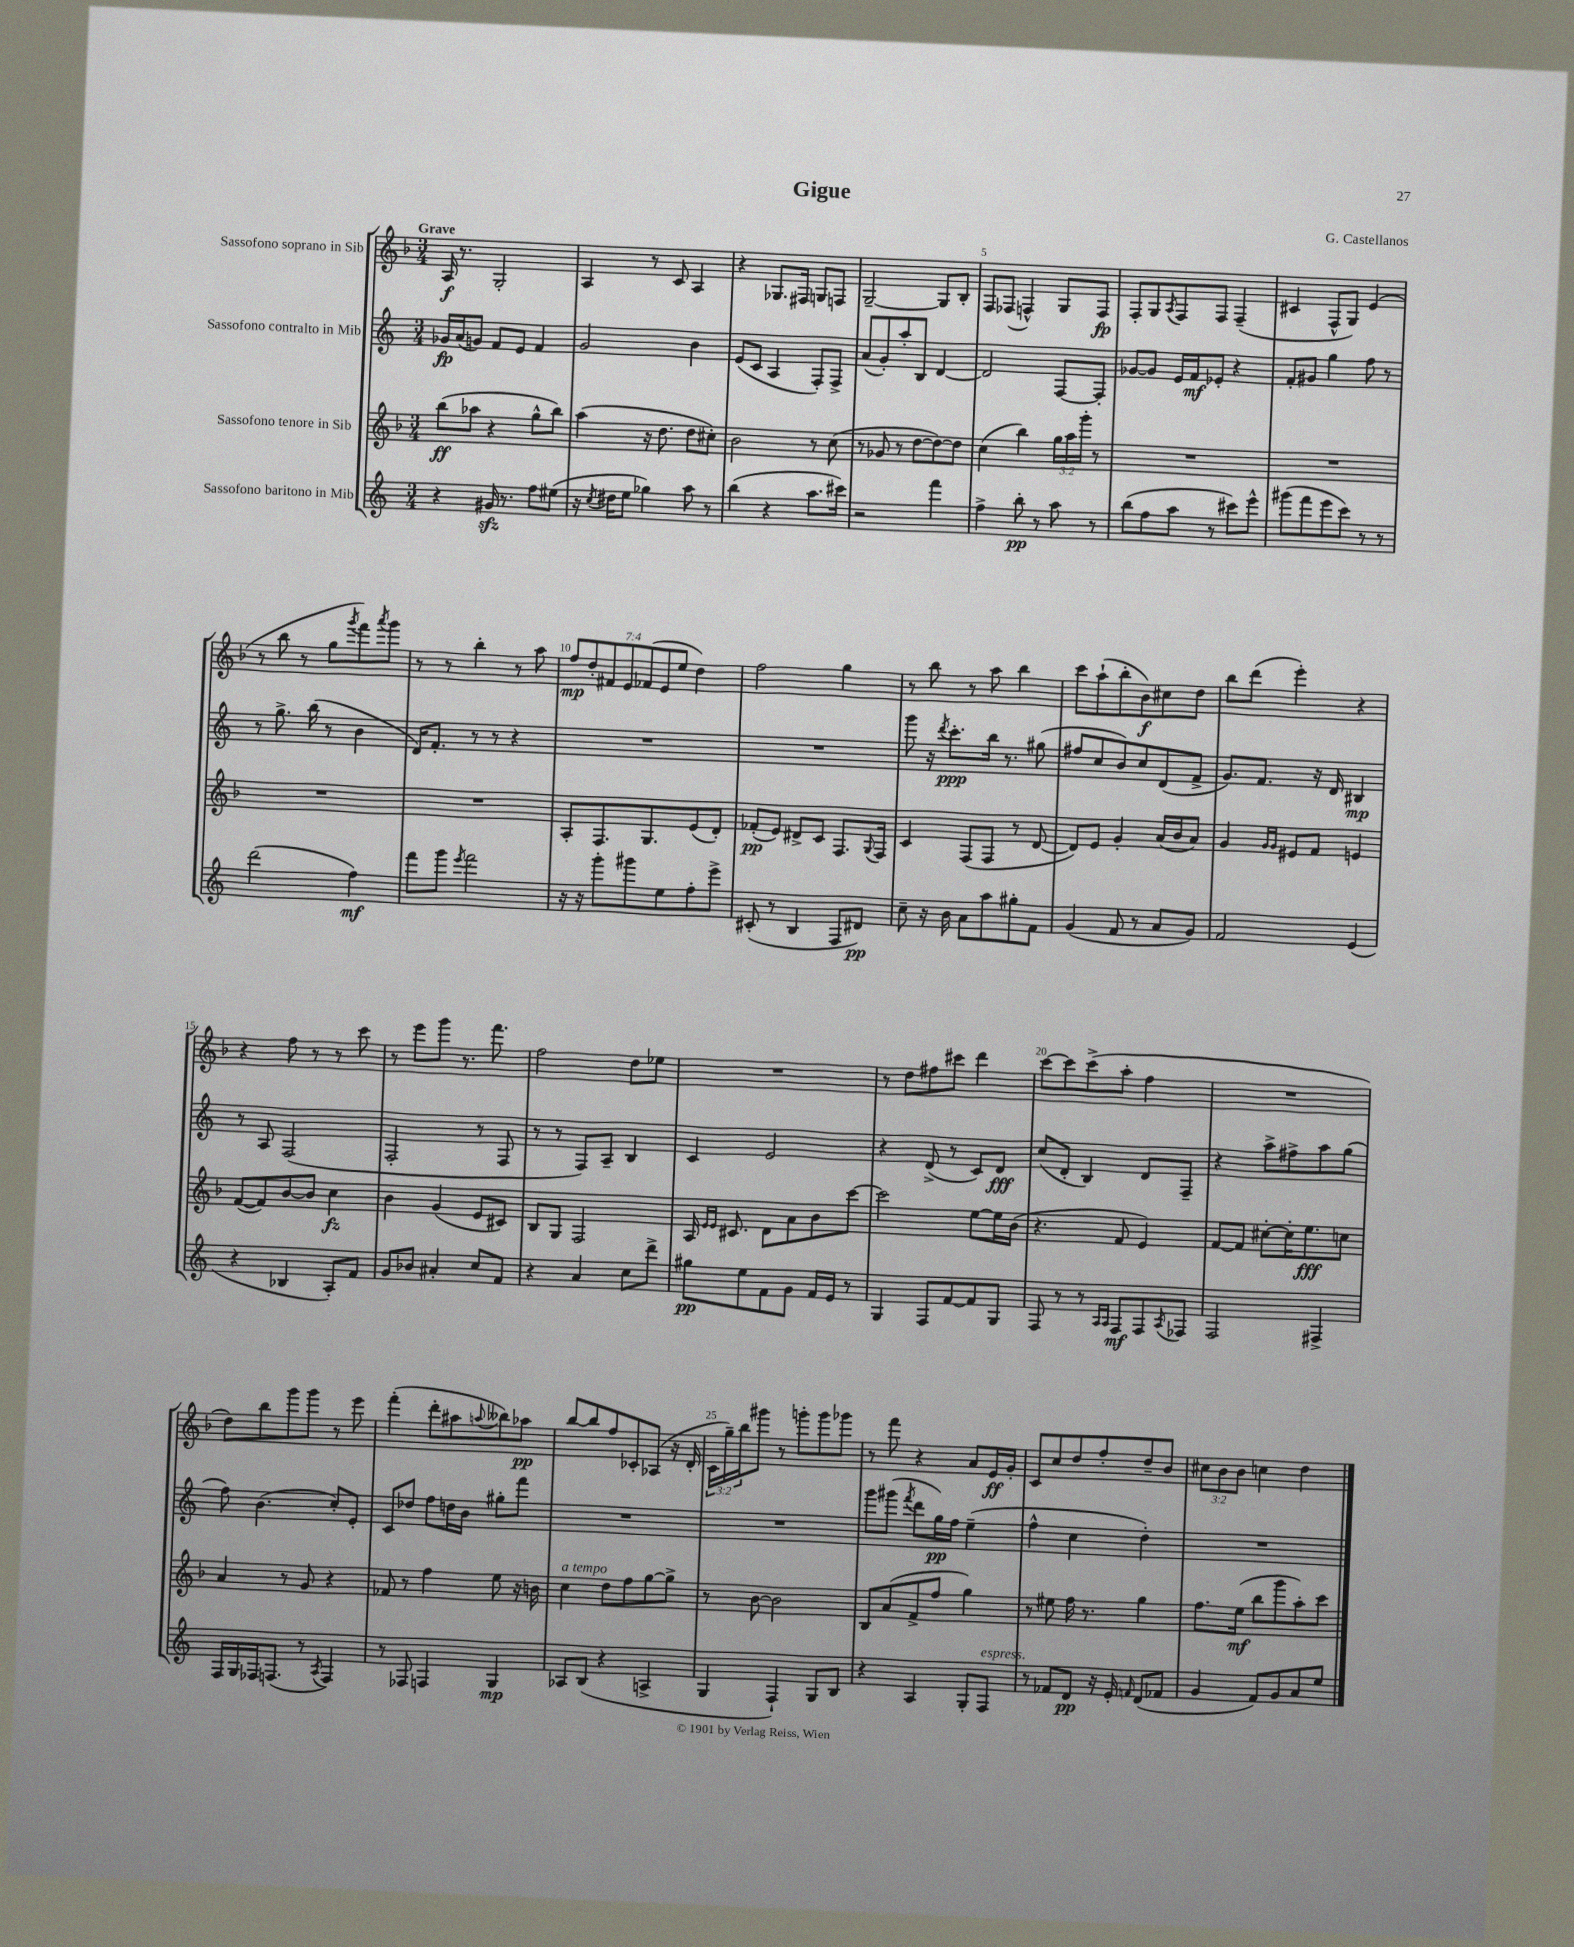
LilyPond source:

\header { title = "Gigue" composer = "G. Castellanos" }
<<
\new StaffGroup <<
\new Staff = "s0" \with { instrumentName = "Sassofono soprano in Sib" } {
    \clef treble \key f \major \numericTimeSignature \time 3/4 \override Staff.TupletNumber.text = #tuplet-number::calc-fraction-text \tempo "Grave"
    a16\f r8. g2-. |
    a4 r8 c'8 a4 |
    r4 ges8. fis16 g8 f8 |
    g2~-- g8 bes8-. |
    f8 fes8( f4-^) g8 f8\fp |
    f8-. g8 \acciaccatura { a8 } f8 f8 f4--( |
    cis'4 f8-^ g8) e'4( |
    r8 bes''8 r8 g''8 \acciaccatura { g'''8 } f'''8) \acciaccatura { a'''8 } g'''8 |
    r8 r8 bes''4-. r8 a''8 |
    \tuplet 7/4 { f''8\mp d''8-. fis'8 e'8 fes'8( e'8 e''8 } d''4) |
    f''2 g''4 |
    r8 bes''8 r8 a''8 bes''4 |
    c'''8 a''8-!( bes''8-. bes'8\f) cis''8 d''8 |
    bes''8 d'''8( e'''4-.) r4 |
    r4 f''8 r8 r8 c'''8 |
    r8 e'''8 g'''8 r8. f'''8. |
    f''2 d''8 ees''8 |
    R2. |
    r8 d''8 fis''8 cis'''8 d'''4 |
    c'''8~ c'''8 c'''8->( a''8-. f''4 |
    R2. |
    d''8) bes''8 g'''8 g'''8 r8 e'''8 |
    f'''4-.( d'''8-. ais''8 \appoggiatura { a''8 } beses''8) aes''8\pp |
    bes''8~ bes''8 f''8 ces'8-. aes8( r16 d'16-. |
    \tuplet 3/2 { c'16 g''16--) bes''16 } gis'''8 r8 g'''8-. g'''8 ges'''8 |
    r8 f'''8 r4 a'8 e'16\ff g'16-. |
    c'8 c''8 d''8 f''8-. d''8-- bes'8 |
    \tuplet 3/2 { cis''8 bes'8 bes'8 } c''4 d''4 \bar "|." |
}
\new Staff = "s1" \with { instrumentName = "Sassofono contralto in Mib" } {
    \clef treble \key c \major \numericTimeSignature \time 3/4
    ges'16\fp a'16( g'8) f'8 e'8 f'4 |
    g'2 b'4 |
    e'8( c'8 a4 f8-.) f8-> |
    a'8( g'8-.) a''8-. b8 d'4~ |
    d'2 f8~ f8-. |
    ges'8~ ges'8 e'16 f'16\mf ees'8-. r4 |
    f'8-. gis'8 g''4 f''8 r8 |
    r8 g''8.-> b''16( r8 b'4 |
    d'16) f'8.-. r8 r8 r4 |
    R2. |
    R2. |
    g'''8 r16 \acciaccatura { d'''8 } c'''8.-.\ppp b''16 r8. gis''8( |
    fis''8 c''8 b'8) c''8 d'8( f'8-> |
    g'8.) f'8. r16 d'16 bis4\mp |
    r8 a8 f2( |
    f2-. r8 f8 |
    r8 r8 f8) a8-- b4 |
    c'4 e'2 |
    r4 d'8->( r8 c'8) d'8\fff |
    c''8( d'8-. b4) d'8 f8-- |
    r4 a''8-> fis''8-> a''8 g''8( |
    f''8) b'4.( c''8-.) e'8-. |
    c'8 des''8 f''8 d''16 b'16 gis''8-. f'''8 |
    R2. |
    R2. |
    g'''8 gis'''8( \acciaccatura { f'''8 } d'''8 g''16\pp) f''16 e''4--( |
    f''4-^ c''4 d''4-.) |
    R2. \bar "|." |
}
\new Staff = "s2" \with { instrumentName = "Sassofono tenore in Sib" } {
    \clef treble \key f \major \numericTimeSignature \time 3/4 \override Staff.TupletNumber.text = #tuplet-number::calc-fraction-text
    bes''8\ff( aes''8 r4 g''8-^ bes''8) |
    a''4( r16 d''8. d''8 cis''8-.) |
    bes'2 r8 c''8( |
    r8 ges'8 r8 d''8~ d''8~) d''8 |
    c''4( bes''4) \tuplet 3/2 { g''16 a''16 g'''16-. } r8 |
    R2. |
    R2. |
    R2. |
    R2. |
    a8-. f8. g8. e'8( d'8-.) |
    fes'8-.\pp( e'8) dis'8-> c'8 f8. \appoggiatura { g8 } f16 |
    c'4 f8( f8 r8 d'8~ |
    d'8) e'8 g'4-. a'16( bes'16 a'8) |
    g'4 \grace { g'16 g'16 } eis'8 f'8 e'4 |
    f'8~( f'8) bes'8~ bes'8 c''4\fz |
    bes'4 g'4( e'8 cis'8) |
    bes8 g8 f2 |
    a16 \grace { e'16 e'16 } cis'8. d'8 a'8 bes'8 c'''8~ |
    c'''2 e''8~ e''16 bes'16( |
    r4. f'8 e'4) |
    f'8~ f'8 cis''8~-. cis''16-. e''8.\fff c''8 |
    a'4 r8 g'8 r4 |
    fes'8 r8 f''4 e''8 r16 b'16 |
    c''4^\markup { \italic "a tempo" } d''8 f''8 g''8~ g''8-> |
    r8 bes'8~ bes'2 |
    bes8 a'8( f'8-> f''8 g''4) |
    r8 eis''8 f''16 r8. g''4 |
    f''8. e''16\mf( bes''8 g'''8 a''8-.) c'''8 \bar "|." |
}
\new Staff = "s3" \with { instrumentName = "Sassofono baritono in Mib" } {
    \clef treble \key c \major \numericTimeSignature \time 3/4
    r4 gis'16\sfz r8. f''8 eis''8( |
    r16 \acciaccatura { c''8 } dis''16 e''8 ges''4) a''8 r8 |
    b''4( r4 a''8. cis'''16) |
    r2 f'''4 |
    f''4-> b''8-.\pp r8 a''8 r8 |
    b''8( f''8 a''8 r8 cis'''8) e'''8-^ |
    gis'''8( f'''8 e'''8 c'''8) r8 r8 |
    d'''2( f''4\mf) |
    f'''8 g'''8 \acciaccatura { e'''8 } f'''2 |
    r16 r16 g'''8-. gis'''8 e''8 f''8-. e'''8-> |
    cis'8-.( r8 b4 f8 dis'8\pp) |
    c''8-- r16 b'16 a'8 a''8 gis''8-. f'8 |
    g'4( f'8 r8 a'8 g'8) |
    f'2 e'4( |
    r4 bes4 a8-.) f'8 |
    g'8 bes'8 ais'4-. c''8 f'8 |
    r4 a'4 c''8 d'''8-> |
    gis''8\pp e''8 f'8 g'8 f'16 e'16 r8 |
    g4 f8 f'8~ f'8 g8 |
    f8 r8 r8 \grace { a16 a16 } f8\mf f8 \acciaccatura { a8 } fes8 |
    f2 fis4-> |
    f16 g16 fes16 f8.( r8 \acciaccatura { a8 } f4) |
    r8 fes8 f4 g4\mp |
    aes8 b8( r4 a4-> |
    g4 f4-!) g8 b8 |
    r4 a4 g8-. f8^\markup { \italic "espress." } |
    r8 fes'8 d'8\pp r16 e'16-. \grace { f'16 } d'8( fes'8 |
    g'4 f'8) g'8 a'8 e''8 \bar "|." |
}
>>
>>
\layout { \context { \Score \override BarNumber.break-visibility = ##(#f #t #t) barNumberVisibility = #(every-nth-bar-number-visible 5) } }
